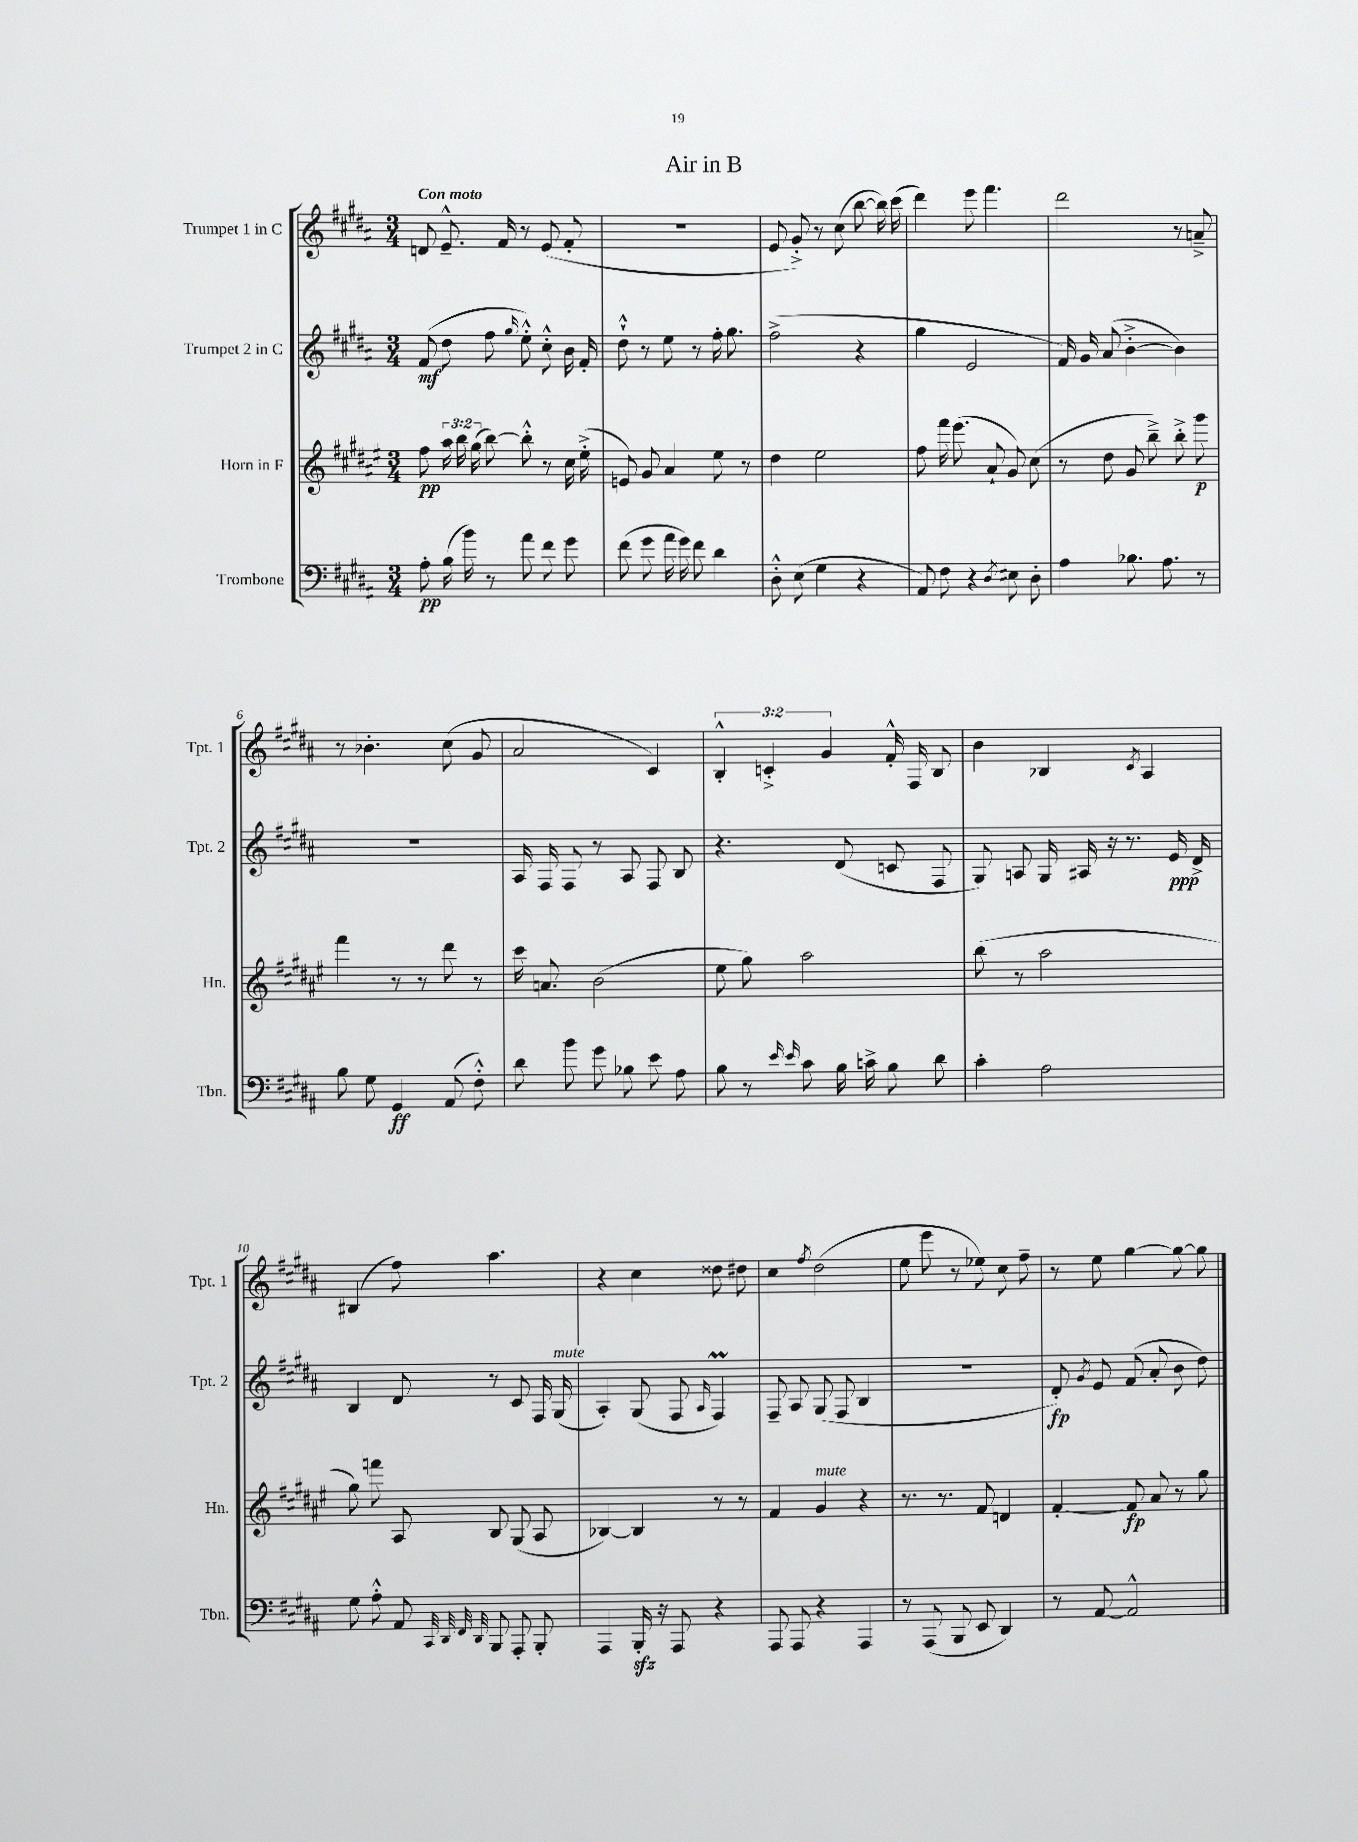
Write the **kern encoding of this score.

**kern	**kern	**kern	**kern
*staff4	*staff3	*staff2	*staff1
*clefF4	*clefG2	*clefG2	*clefG2
*k[f#c#g#d#a#]	*k[f#c#g#d#a#e#]	*k[f#c#g#d#a#]	*k[f#c#g#d#a#]
*M3/4	*M3/4	*M3/4	*M3/4
8A#'\	8ff#\	(8f#/	8d/
(16B\	24aa#\	8dd#\	8.e~^^/
.	24bb\	.	.
16b\)	.	.	.
.	(24gg#\	.	.
8r	[8bb\)	8ff#\	.
.	.	.	16f#/
.	.	16qqgg#/	.
8a#\	8bb'^^\]	8ee'^^\)	8r
8f#\	8r	8cc#'^^\	(8e/
8g#\	16cc#\	16b\	8f#'/
.	(16ee#'^\	16f#'/	.
=	=	=	=
(8f#\	8e/)	8dd#`^^\	2.r
8g#\	8g#/	8r	.
16a#\	4a#/	8ee\	.
16g#\)	.	.	.
8f#\	.	8r	.
4d#\	8ee#\	16ff#'\	.
.	.	8.gg#\	.
.	8r	.	.
=	=	=	=
8D#'^^\	4dd#\	(2ff#^\	8e/
(8E\	.	.	8g#'^/)
4G#\	2ee#\	.	8r
.	.	.	(8cc#\
4r	.	4r	[8bb\
.	.	.	16bb\])
.	.	.	(16ccc#\
=	=	=	=
8AA#/)	8ff#\	4gg#\	4ddd#\)
8F#\	16fff#\	.	.
.	(8.eee#\	.	.
4r	.	2e/	8eee\
.	8a#`/	.	4.fff#\
8qD#/	.	.	.
8E#\	8g#/)	.	.
8D#'\	(8cc#\	.	.
=	=	=	=
4A#\	8r	16f#/)	2ddd#\
.	.	16g#/	.
.	8dd#\	(8a#/	.
8.B-\	8g#/	[4b'^\	.
.	8bb~^\)	.	.
8.A#\	.	.	.
.	8bb'^\	4b\])	8r
8r	8ggg#\	.	8a~^/
=	=	=	=
8B\	4fff#\	2.r	8r
8G#\	.	.	4.b-'\
4GG#/	8r	.	.
.	8r	.	.
(8AA#/	8ddd#\	.	(8cc#\
8F#'^^\)	8r	.	8g#/
=	=	=	=
8d#\	16ccc#\	16A#/	2a#/
.	8.a/	16F#/	.
8b\	.	8F#/	.
8g#\	(2b\	8r	.
8B-\	.	8A#/	.
8e\	.	8F#/	4c#/)
8A#\	.	8B/	.
=	=	=	=
8B\	8ee#\	4.r	6B'^^/
8r	8gg#\)	.	.
.	.	.	6c'^/
16qqe/	.	.	.
16qqe/	.	.	.
8c#\	2aa#\	.	.
.	.	.	6g#/
16B\	.	(8d#/	.
16c^\	.	.	.
8B\	.	8c/	16f#'^^/
.	.	.	16F#/
8d#\	.	8F#/	8B/
=	=	=	=
4c#'\	(8bb\	8G#/)	4b\
.	8r	8A/	.
2A#\	2aa#\	16G#/	4B-/
.	.	16A#/	.
.	.	16r	.
.	.	8.r	.
.	.	.	8qc#/
.	.	.	4A#/
.	.	16e/	.
.	.	16d#^/	.
=	=	=	=
8G#\	8gg#\)	4B/	(4B#/
8A#'^^\	8fff\	.	.
8AA#/	8A#/	8d#/	8ff#\)
32qqCC#/	.	.	.
32qqDD#/	.	.	.
32qqFF#/	.	.	.
32qqDD#/	.	.	.
8BBB/	8B/	8r	4.aa#\
8AAA#'/	(8G#/	8c#/	.
8BBB'/	8A#/	16F#/	.
.	.	(16G#/	.
=	=	=	=
4AAA#/	[4B-/)	4A#'/)	4r
16BBB'/	4B-/]	(8G#/	4cc#\
16r	.	.	.
8AAA#/	.	8F#/	.
.	.	16qqA#/	.
4r	8r	4F#/)	8dd##\
.	8r	.	8dd#\
=	=	=	=
8AAA#/	4f#/	8F#~/	4cc#\
8AAA#/	.	8A#/	.
.	.	.	8qff#/
4r	4g#/	(8G#/	(2dd#\
.	.	8F#/	.
4AAA#/	4r	4B/	.
=	=	=	=
8r	8.r	2.r	8ee\
(8AAA#/	.	.	8eee\
.	8.r	.	.
8BBB/	.	.	8r
8EE/	8f#/	.	8ee-\)
4DD#/)	4d/	.	8cc#\
.	.	.	8ff#~\
=	=	=	=
8r	[4f#'/	8d#'/)	8r
.	.	8qg#/	.
[8AA#/	.	8e/	8ee\
2AA#^^/]	8f#/]	(8f#/	[4gg#\
.	8a#/	8a#'/	.
.	8r	8b\	8gg#\_
.	8gg#\	8dd#\)	8gg#\]
==	==	==	==
*-	*-	*-	*-
